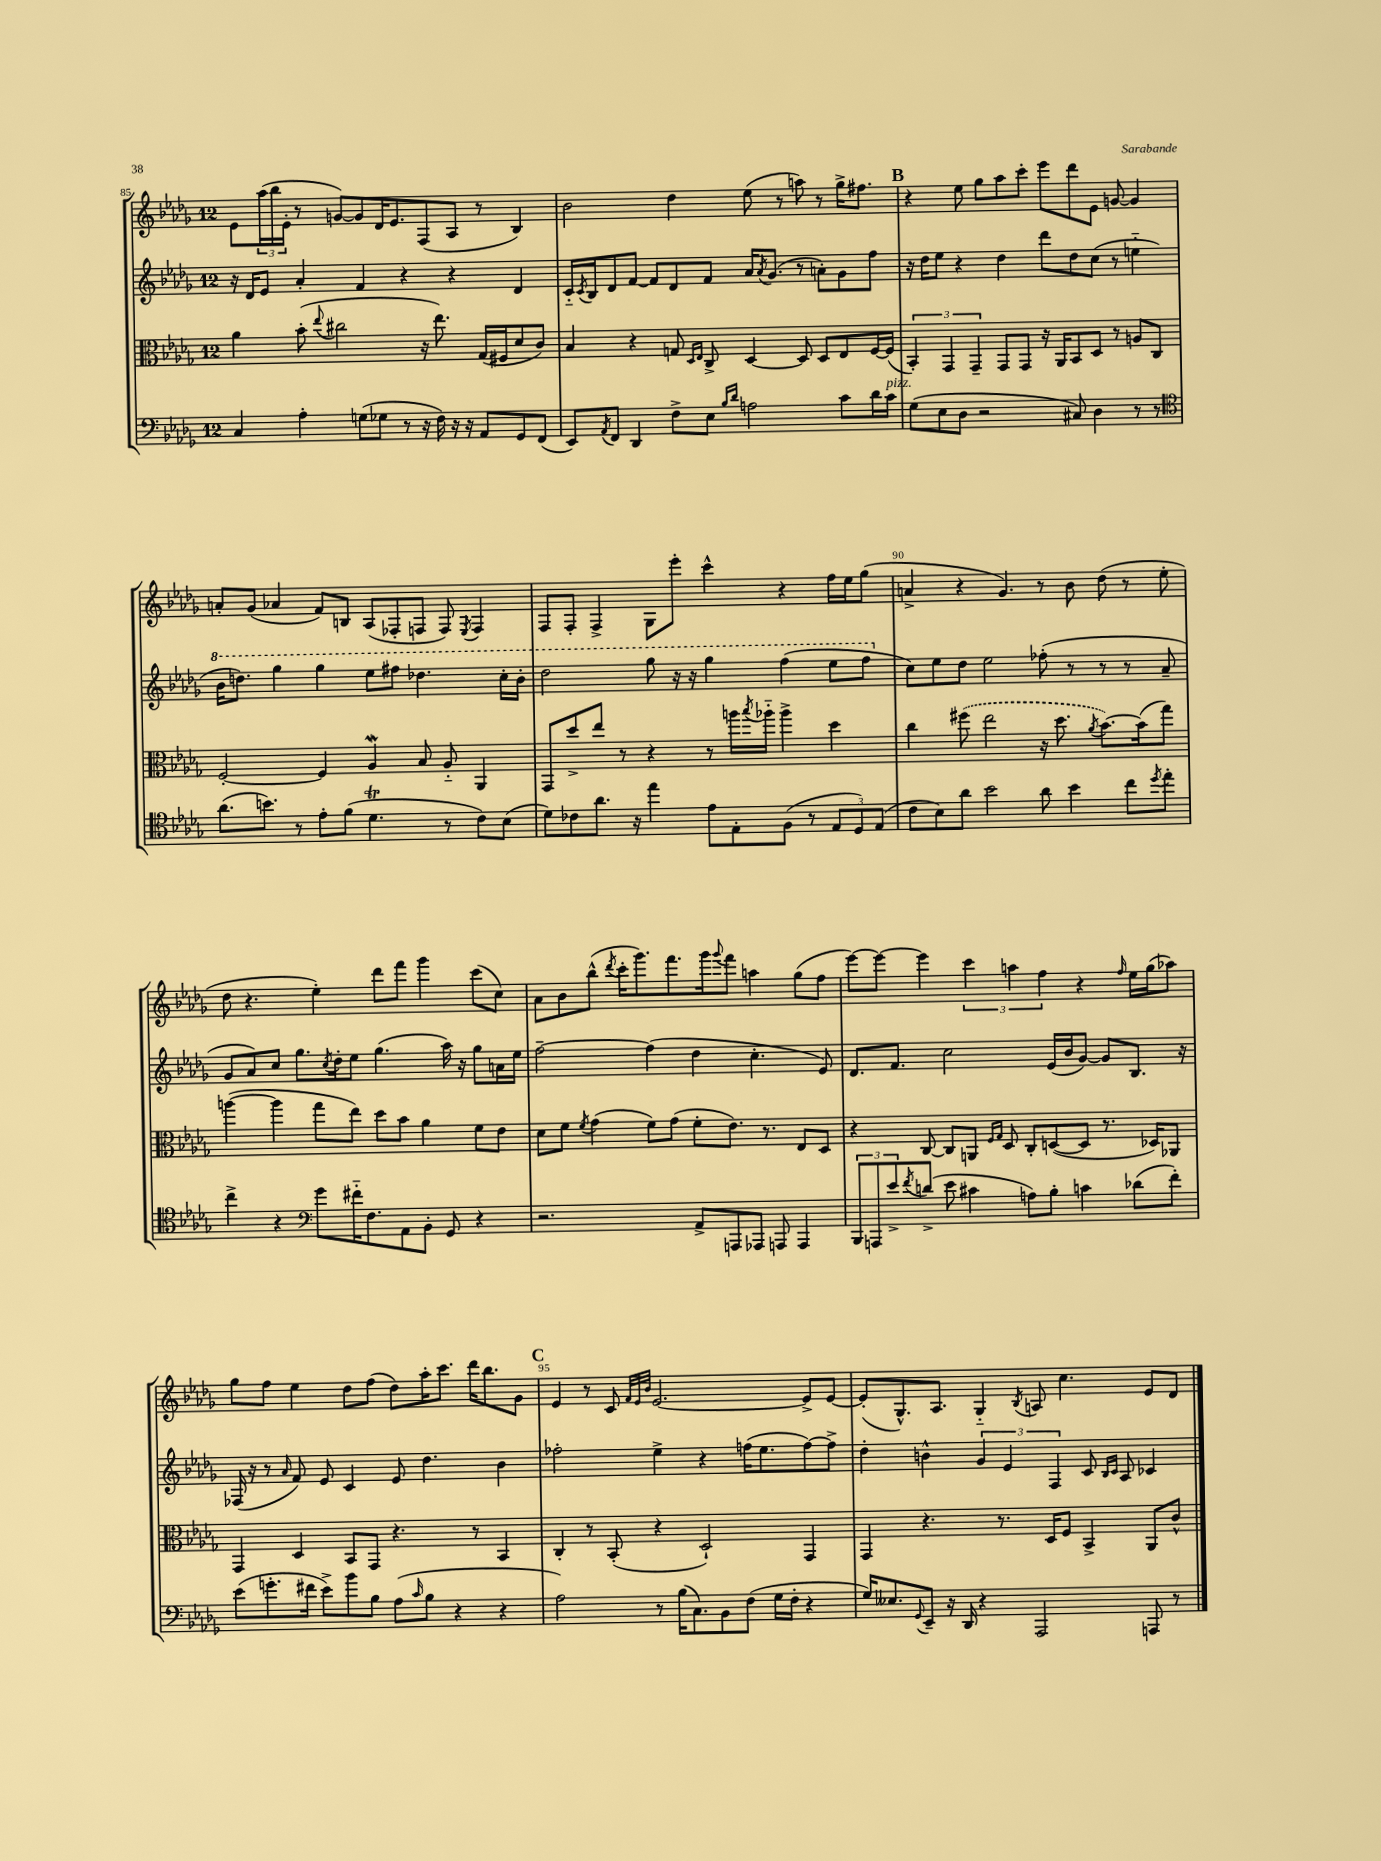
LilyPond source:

<<
\new StaffGroup <<
\new Staff = "s0" {
    \clef treble \key des \major \once \override Staff.TimeSignature.style = #'single-digit \time 12/8
    ees'8 \tuplet 3/2 { aes''16( bes''16 ees'16-. } r8 g'8~) g'8 des'16 ees'8. f8( aes8 r8 bes4) |
    bes'2 des''4 ees''8( r8 a''8) r8 ges''16-> fis''8. |
    \mark \markup { \bold "B" } r4 ees''8 ges''8 aes''8 c'''8-. ees'''8 des'''8 ees'8 g'8~ g'4 |
    a'8-. ges'8( aes'4 f'8) b8 aes8( fes8-. f8 f8) \acciaccatura { ees8 } f4 |
    f8 f8-. f4-> ges8 ees'''8-. c'''4-^ r4 f''16 ees''16 ges''8( |
    a'4-> r4 ges'4.) r8 bes'8 des''8( r8 ees''8-. |
    des''8 r4. ees''4-.) des'''8 f'''8 ges'''4 c'''8( c''8) |
    aes'8 bes'8 bes''8-^( \acciaccatura { des'''8 } c'''16-. ges'''8.) f'''8. ges'''16 \appoggiatura { ges'''8 } f'''8 a''4 ges''8( f''8 |
    ees'''8~) ees'''8~ ees'''4 \tuplet 3/2 { c'''4 a''4 f''4 } r4 \grace { f''16 } ees''16 ges''16( aes''8) |
    ges''8 f''8 ees''4 des''8 f''8( des''8) aes''16-. c'''8. des'''16 bes''8. ges'8 |
    \mark \markup { \bold "C" } ees'4 r8 c'8 \grace { f'32 ees'32 bes'32 } ees'2.~ ees'8-> ees'8~ |
    ees'8-.( ges8.-^) aes8. ges4-_ \acciaccatura { bes8 } a8 c''4. ees'8 des'8 \bar "|." |
}
\new Staff = "s1" {
    \clef treble \key des \major \once \override Staff.TimeSignature.style = #'single-digit \time 12/8
    r16 des'16 ees'8 aes'4-. f'4 r4 r4 des'4 |
    c'16-_ \acciaccatura { c'8 } bes16 des'8 f'8~ f'8 des'8 f'8 aes'16 \acciaccatura { aes'8 } ges'8.( r8 a'8-.) ges'8 f''8 |
    \mark \markup { \bold "B" } r16 des''16 ees''8 r4 des''4 des'''8 des''8 c''8( r8 e''4-_ |
    \ottava #1 bes''16 d'''8.) ges'''4 ges'''4 ees'''8 fis'''8 des'''4. c'''16-. bes''16-. |
    des'''2 ges'''8 r16 r16 ges'''4 f'''4( ees'''8 f'''8 \ottava #0 |
    c''8) ees''8 des''8 ees''2 fes''8-.( r8 r8 r8 aes'8-- |
    ges'8 aes'8) c''8 ges''8. \acciaccatura { c''8 } des''16-. ees''8 ges''4.( aes''16) r16 ges''8 a'16 ees''16 |
    f''2~-- f''4( des''4 c''4.-. ees'8) |
    des'8. f'8. c''2 ees'16( bes'16 ges'8~) ges'8 bes8. r16 |
    fes16( r16 r8 \grace { aes'16 } f'8) ees'8 c'4 ees'8 des''4. bes'4 |
    \mark \markup { \bold "C" } fes''2-. ees''4-> r4 f''16( ees''8. f''8~) f''8-> |
    des''4-. b'4-^ \tuplet 3/2 { ges'4 ees'4 f4 } c'8 \grace { bes16 c'16 } aes8 ces'4 \bar "|." |
}
\new Staff = "s2" {
    \clef alto \key des \major \once \override Staff.TimeSignature.style = #'single-digit \time 12/8
    aes'4 bes'8-.( \appoggiatura { ees''8 } cis''2 r16 ees''8.) ges16( fis16 des'8 c'8) |
    bes4 r4 g8 \grace { des16 ees16 } c8-> des4~ des8 des8 ees8 f16~ f16( |
    \mark \markup { \bold "B" } \tuplet 3/2 { bes,4-.) ges,4 ges,4-- } ges,8 ges,8 r16 aes,16 bes,8 des8 r8 a8 c8 |
    f2~-. f4 aes4\mordent bes8 aes8-_ aes,4 |
    ges,8 des''8-> ees''8 r8 r4 r8 a''16 \acciaccatura { bes''8 } aes''16-_ aes''4-> des''4 |
    c''4 \once \slurDashed fis''8( ees''2 r16 des''8. \acciaccatura { aes'8 } bes'8.~) bes'16( ges''8) |
    a''4~( a''4 ges''8 ees''8) des''8 bes'8 aes'4 f'8 ees'8 |
    des'8 f'8 \acciaccatura { f'8 } ges'4( f'8) ges'8( f'8-. ees'8.) r8. ees8 des8 |
    r4 c8~ c8 a,8 \grace { f16 ges16 } des8 c8-. d8~( d8 r8. des16) aes,8 |
    ges,4 des4 bes,8 ges,8 r4. r8 bes,4 |
    \mark \markup { \bold "C" } c4-. r8 bes,8-.( r4 des2-!) ges,4 |
    ges,4 r4. r8. des16 f8 bes,4-> aes,8 c'8-^ \bar "|." |
}
\new Staff = "s3" {
    \clef bass \key des \major \once \override Staff.TimeSignature.style = #'single-digit \time 12/8
    c4 aes4-. g8( ges8 r8 r16 f16) r16 r16 aes,8 ges,8 f,8( |
    ees,8) \acciaccatura { aes,8 } f,8 des,4 f8-> ees8 \grace { bes16 des'16 } a2 c'8 des'16 c'16^\markup { \italic "pizz." } |
    \mark \markup { \bold "B" } ges8( ees8 des8 r2 cis8) des4 r8 r8 |
    \clef tenor aes'8.( b'8.) r8 ees'8-. f'8( des'4.\trill r8 c'8) bes8( |
    des'8) ces'8 aes'8. r16 ees''4 ees'8 ees8-. f8( r8 \tuplet 3/2 { ees8 des8) ees8( } |
    c'8 bes8) aes'8 bes'2 aes'8 bes'4 c''8 \acciaccatura { des''8 } ees''8-. |
    c''4-> r4 \clef bass ges'8 fis'16-_ f8. aes,8 bes,8-. ges,8 r4 |
    r2. aes,8-> a,,8 aes,,8 a,,8 a,,4 |
    \tuplet 3/2 { bes,,8 a,,8 ees'8-> } \acciaccatura { f'8 } d'8->( ees'8 cis'4 a8) bes8-. c'4 des'8( f'8-.) |
    ees'8( g'8.-. fis'16 ees'8->) bes'8 bes8 aes8( \grace { c'16 } bes8 r4 r4 |
    \mark \markup { \bold "C" } aes2) r8 bes16( c8.) bes,8 f8( ges16 f16-. r4 |
    ges16) eeses8. \appoggiatura { ges,8 } ees,8-- r16 des,16 r4 aes,,2 a,,8 r8 \bar "|." |
}
>>
>>
\layout { \context { \Score currentBarNumber = #85 \override BarNumber.break-visibility = ##(#f #t #t) barNumberVisibility = #(every-nth-bar-number-visible 5) } }
